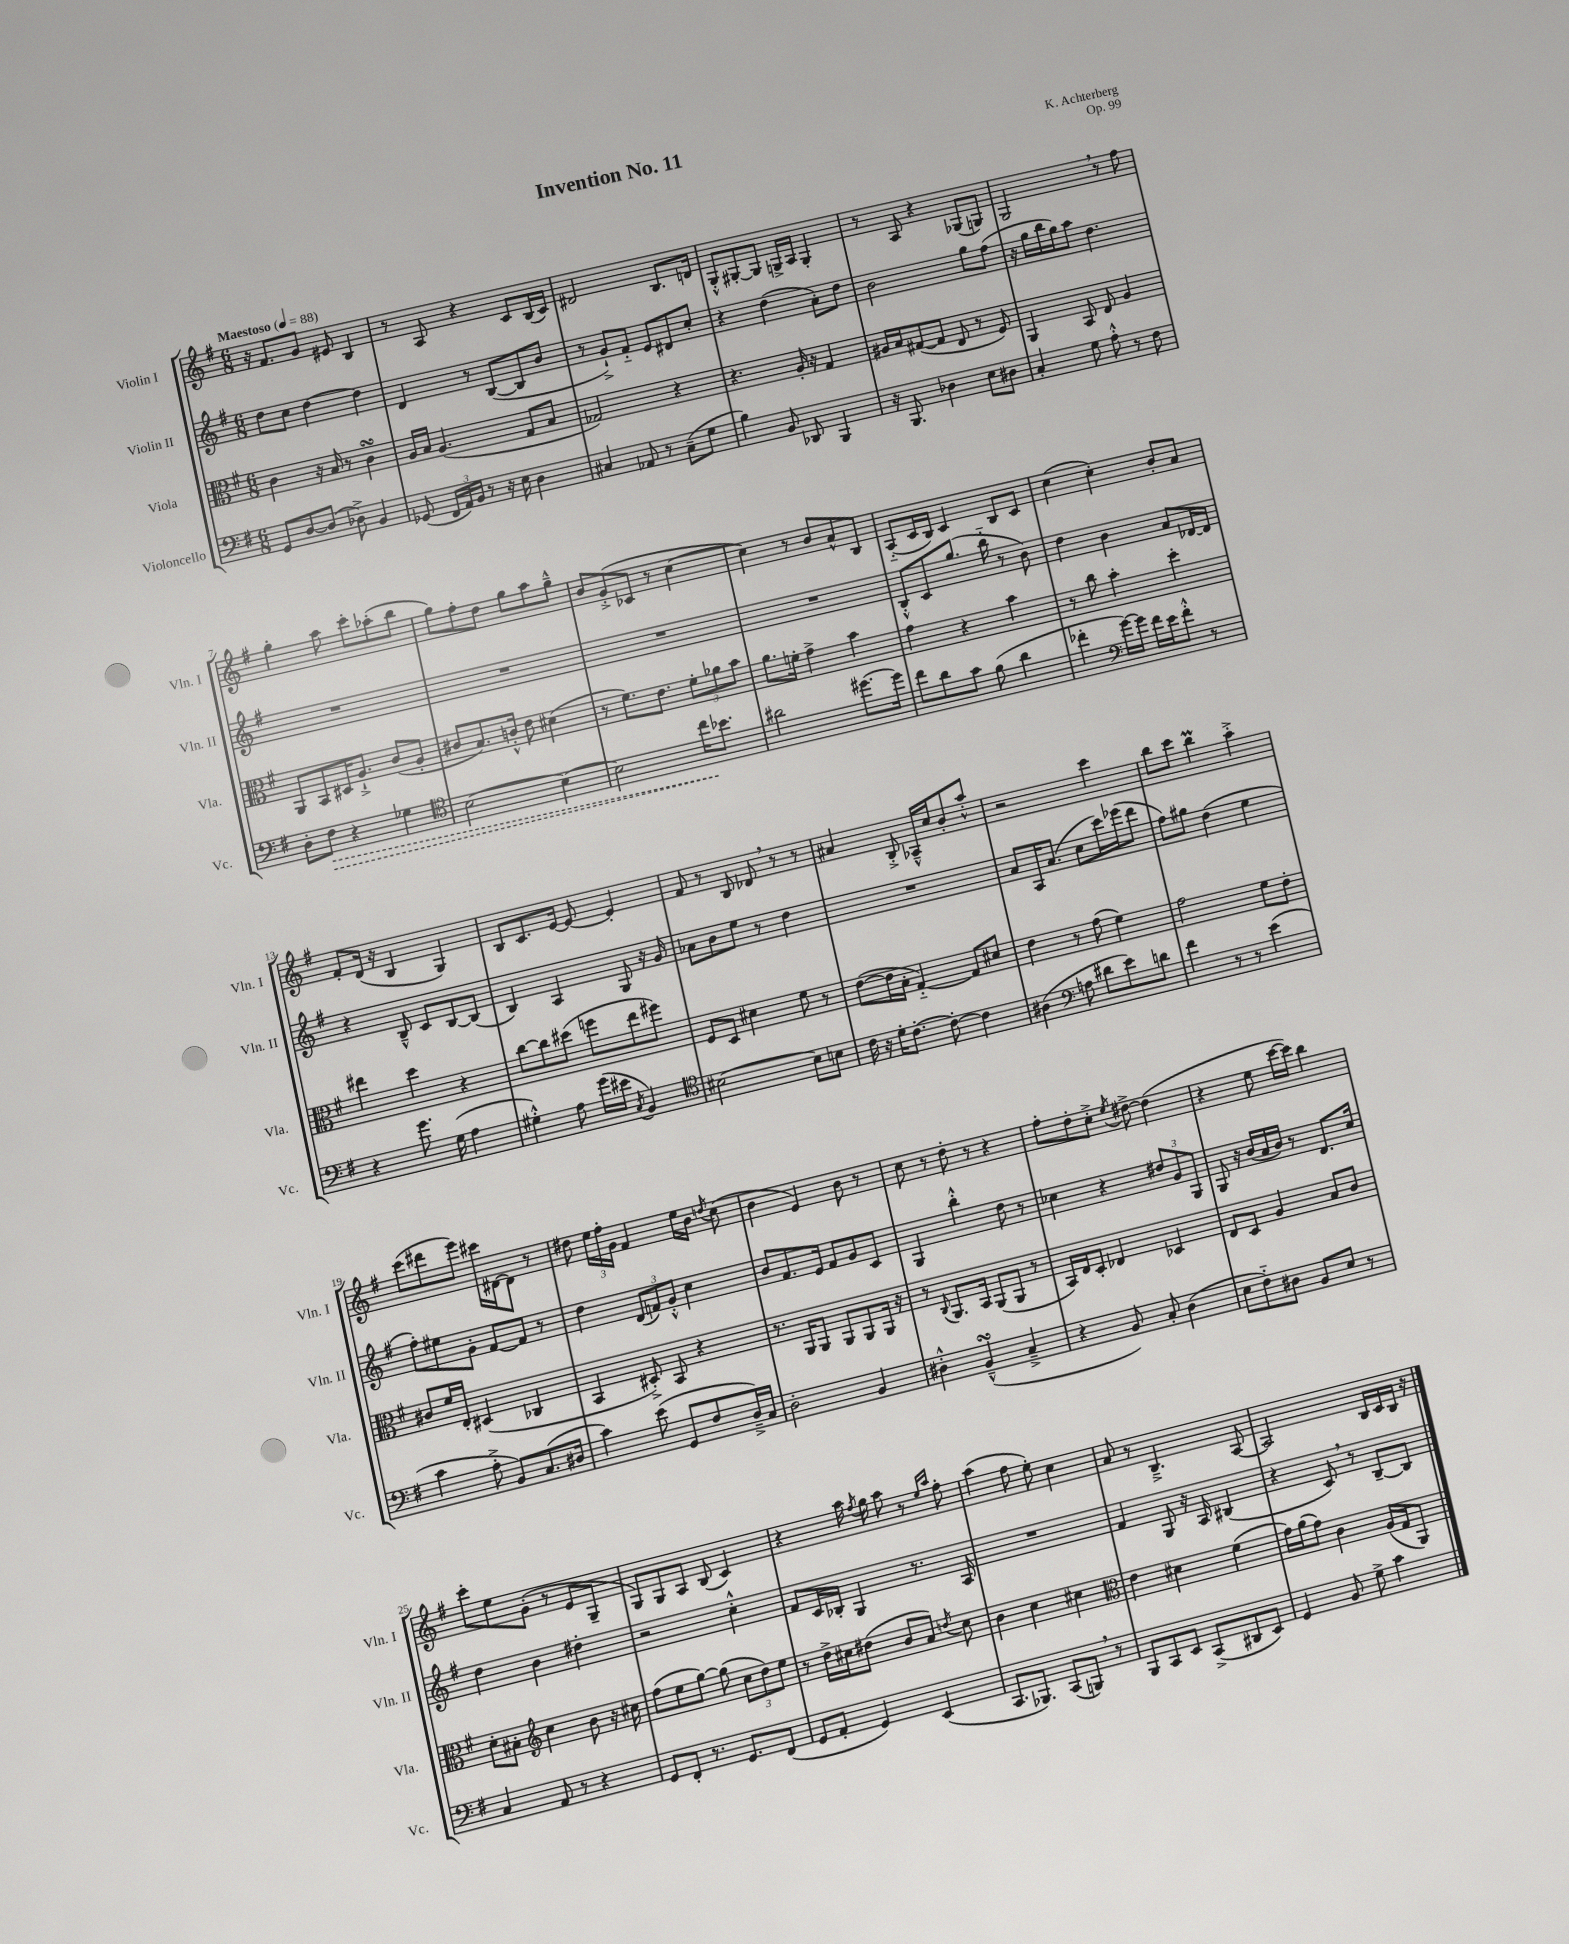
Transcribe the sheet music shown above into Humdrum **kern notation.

**kern	**dynam	**kern	**kern	**kern
*part4	*part4	*part3	*part2	*part1
*staff4	*staff4	*staff3	*staff2	*staff1
*I"Violoncello	*	*I"Viola	*I"Violin II	*I"Violin I
*I'Vc.	*	*I'Vla.	*I'Vln. II	*I'Vln. I
*clefF4	*	*clefC3	*clefG2	*clefG2
*k[f#]	*	*k[f#]	*k[f#]	*k[f#]
*M6/8	*	*M6/8	*M6/8	*M6/8
*MM88	*	*MM88	*MM88	*MM88
=1	=1	=1	=1	=1
!	!	!	!	!LO:TX:a:B:t=Maestoso
8GG/L	.	4c\	8dd\L	16r
.	.	.	.	8.f#/L
[8D/	.	.	8cc\J	.
(8D/J]	.	16r	[4dd\	8g/J
.	.	16B/	.	.
8D-X^\)	.	8r	.	8e#X/
4BB/	.	4csSSs\	4dd\]	4B/
=2	=2	=2	=2	=2
(8GG-X/	.	16A/LL	4d/	8r
.	.	16B/JJ	.	.
24FF#/LL	.	(4.A/	.	8A/
24AA/)	.	.	.	.
24BB/JJ	.	.	.	.
8r	.	.	8r	4r
16r	.	.	([8B/L	.
16E\	.	.	.	.
4D\	.	8G/L	8B/]	8c/L
.	.	8B/J	8b/J	(16B/L
.	.	.	.	16c/JJ)
=3	=3	=3	=3	=3
4C#X/	.	2G-X/)	8r	2d#X/
.	.	.	8g`^/L)	.
8AA-X/	.	.	8f#/J	.
8r	.	.	8e/L	.
(8C#~\L	.	4r	8d#X/	8.B/L
8G\J	.	.	8cc'/J	.
.	.	.	.	16dn/Jk
=4	=4	=4	=4	=4
4B\)	.	4.r	4r	8G'^^/L
.	.	.	.	[8G#X'/
8BB/	.	.	(4dd\	8G#/J]
8DD-X/	.	16A'/	.	16Gn^/LL
.	.	16r	.	16A/JJ
4BBB/	.	4G/	8a'\L)	4G'/
.	.	.	8dd\J	.
=5	=5	=5	=5	=5
16r	.	16A#X/LL	2b\	8r
8.BBB/	.	16B/J	.	.
.	.	([8G#X/	.	8A/
4D-X\	.	8G#/J]	.	4r
.	.	8E/	.	.
8E\L	.	8r	8gg\L	(8G-X/L
8D#X\J	.	8F#/)	(8ff#\J	8Gn/J)
=6	=6	=6	=6	=6
4C'/	.	4AA/	16r	2G,/
.	.	.	16gg\LL	.
.	.	.	16bb\	.
.	.	.	16gg\J)	.
8G\	.	8BB/	8aa\J	.
8A'^^\	.	8E/	4.dd\	.
8r	.	4A/	.	8r
8F#\	.	.	.	8ff#\
!!LO:LB:g=z
=7	=7	=7	=7	=7
8D'\L	.	8AA/L	2.r	4gg'\
!	!LO:HP:b	!	!	!
8F#\J	>	8BB/	.	.
4r	.	16D#X/K	.	8aa\
.	.	8.A`^/J	.	.
.	.	.	.	8ccc'\L
4G-X\	.	(8c/L	.	(8aa-X'\
.	.	8A'/J	.	8bb\J
=8	=8	=8	=8	=8
*clefC4	*	*	*	*
[2B\	.	8c#X/L	2.r	8gg\L)
.	.	8.B/)	.	8ff#'\
.	.	.	.	8dd\J
.	.	16cn'^^/Jk	.	.
.	.	8e\	.	8gg\L
4B\_	.	(4d#X\	.	8aa\
.	.	.	.	8gg~^^\J
=9	=9	=9	=9	=9
2B\]	.	8r	2.r	8b/L
.	.	8.f#\L)	.	(8g'^/
.	.	.	.	8c-X/J
.	.	8.e\J	.	.
.	.	.	.	8r
16cc\KL	.	12f#'\L	.	[4cc\
8.b-X\J	]	.	.	.
.	.	12a-X\	.	.
.	.	12b\J	.	.
=10	=10	=10	=10	=10
2a#X\	.	8.a\L	2.r	4cc\])
.	.	16fn'\Jk	.	.
.	.	4g^\	.	8r
.	.	.	.	8b/L
[8.dd#X\L	.	4b\	.	8a^^/
.	.	.	.	8B/J
16dd#\Jk]	.	.	.	.
=11	=11	=11	=11	=11
8cc\L	.	4g\	8B'^^/L	(8A/L
8a\	.	.	8c/	16c/L
.	.	.	.	16B/JJ)
8g\J	.	4r	(8.gg/J	4c/
(8f#\	.	.	.	.
.	.	.	16bb\	.
4a\	.	4b\	8r	8B/L
.	.	.	8b\)	8c/J
=12	=12	=12	=12	=12
4cc-X'\	.	8r	4dd\	(4cc\
.	.	8cc\	.	.
*clefF4	*	*	*	*
[16g\LL)	.	4b'\	4b\	4cc'\)
16g\JJ]	.	.	.	.
16f#\LL	.	.	.	.
16e\J	.	.	.	.
8f#'^^\J	.	4dd'\	8a/L	8b'/L
8r	.	.	[16d-X/L	8a/J
.	.	.	16d-/JJ]	.
!!LO:LB:g=z
=13	=13	=13	=13	=13
4r	.	4ee#X\	4r	8f#'/L
.	.	.	.	(16d/Jk
.	.	.	.	16r
8.g\	.	4dd\	8B~^^/	4B/
.	.	.	8c/L	.
(16G\	.	.	.	.
4A\	.	4r	[8B/	4G/)
.	.	.	(8B/J]	.
=14	=14	=14	=14	=14
4G#X'^^\)	.	[8cc\L	4B/)	8B/L
.	.	8cc\]	.	8.c/
8A\	.	(8dd#X\J	4A/	.
.	.	.	.	[16e/Jk
(16g\LL	.	8ffn\L	.	8e/_
16e#X\JJ	.	.	.	.
8qC/	.	.	.	.
4BB/)	.	8ee\	8G/	4e'/]
.	.	8ff#X\J)	16r	.
.	.	.	16g/	.
=15	=15	=15	=15	=15
*clefC4	*	*	*	*
[2B#X\	.	8F#/L	8a-X\L	8f#/
.	.	8D/J	8b\	8r
.	.	4d#X\	8ee\J	8B/
.	.	.	8r	8d-X,/
8B#\L]	.	8f#\	4dd\	8r
8Bn\J	.	8r	.	8r
=16	=16	=16	=16	=16
16c\	.	([8e\L	2.r	4a#X/
16r	.	.	.	.
16d'\KL	.	16e\L]	.	.
[8.c'\J	.	16B'\JJ	.	.
.	.	[4G/)	.	8B'^/
8c'\_	.	.	.	16A-X~^^/LL
.	.	.	.	16cc/J
4c\]	.	8G/L]	.	8b'/
.	.	8d#X/J	.	8aa'^^/J
=17	=17	=17	=17	=17
(4A#X\	.	4e\	8a/L	2r
.	.	.	16A/K	.
.	.	.	(8.a/J	.
*clefF4	*	*	*	*
8An\	.	8r	.	.
8d#X\L	.	(8g\	8cc\L	.
8e\)	.	4f#\)	16ccc\L)	4ccc\
.	.	.	(16eee-X\J	.
8dn\J	.	.	8ddd\J	.
=18	=18	=18	=18	=18
4f#\	.	2g\	8ff#\L)	8bb\L
.	.	.	8gg#X\J	8ccc\J
8r	.	.	(4dd\	4bbm\
8r	.	.	.	.
(4e\	.	8f#\L	4ee\	4aa'^\
.	.	8e'\J	.	.
!!LO:LB:g=z
=19	=19	=19	=19	=19
4c\	.	8c#X/L	8ff#'\L)	(8ccc\L
.	.	16f#/L	8ee#X\	8ddd#X\
.	.	16E'/JJ	.	.
8A'^\	.	(4D#X/	8g'\J	8eee\J)
8BB/L)	.	.	[8f#/L	16ccc#X\LL
.	.	.	.	[16d#X\J
(8.C/	.	4C-X/	8f#/J]	8d#\J]
.	.	.	8r	8r
16D#X/Jk	.	.	.	.
=20	=20	=20	=20	=20
4c\)	.	4BB/	4dd\	8dd#X\
.	.	.	.	24ee\LL
.	.	.	.	24ff#'\
.	.	.	.	24g\JJ
(8e\	.	8D#X'^/)	(12d/L	4f#/
.	.	.	12fn/)	.
8GG/L	.	8BB/	.	.
.	.	.	12g'^^/J	.
8F#/	.	4r	4cc\	16ee\LL
.	.	.	.	16b\JJ
.	.	.	.	8qddn/
16D~^/L)	.	.	.	(8cc\
16C/JJ	.	.	.	.
=21	=21	=21	=21	=21
2D'\	.	8.r	8b/L	4b\
.	.	.	8.f#/	.
.	.	16AA/KL	.	.
.	.	8AA/J	.	4e/)
.	.	.	16e/Jk	.
.	.	8AA/L	8f#/L	.
4BB/	.	8AA/	8g/	8b\
.	.	16AA/Jk	8c/J	8r
.	.	16r	.	.
=22	=22	=22	=22	=22
4D#X'^^\	.	8r	4G/	8cc\
.	.	8qqC/	.	.
.	.	8.AA/L	.	8r
(4BBsSsS~^^/	.	.	4bb'^^\	8dd'\
.	.	16BB/Jk	.	.
.	.	(8AA/L	.	8r
4C~^/	.	8AA/J	8dd\	4r
.	.	8r	8r	.
=23	=23	=23	=23	=23
4r	.	16BB/LL)	4cc-X\	8ff#'\L
.	.	16E/J	.	.
.	.	8D'/J	.	8dd'\
8BB/)	.	4E-X/	4r	8cc'^\J
.	.	.	.	8qee/
8C'/	.	.	.	[8dd#X^\
(4D\	.	4D-X/	12dd#X/L	(4dd#\]
.	.	.	12g/	.
.	.	.	12G/J	.
=24	=24	=24	=24	=24
8E\L	.	8E/L	8G/	4r
8F#\)	.	8D/J	16r	.
.	.	.	(16b/LL	.
8D#X\J	.	4A/	16a/	8ee\
.	.	.	16b/JJ)	.
8BB/L	.	.	8r	[16ccc\LL
.	.	.	.	16ccc\JJ])
8E/J	.	8B/L	8.d/L	4bb\
8r	.	8c/J	.	.
.	.	.	16cc/Jk	.
!!LO:LB:g=z
=25	=25	=25	=25	=25
4C/	.	8d'\L	4dd\	8ccc'\L
.	.	8B#X'\J	.	8ee\
*	*	*clefG2	*	*
8AA/	.	4cc\	4b\	(8g'\J
8r	.	.	.	8r
4r	.	8b\	4dd#X'\	8e/L
.	.	16r	.	8G~/J
.	.	16cc#X\	.	.
=26	=26	=26	=26	=26
8GG/L	.	(8ff#\L	2r	8G/L)
8FF#'/J	.	8ee\	.	8G/
8.r	.	[8gg\J)	.	8A/J
.	.	(8gg\]	.	(8B/
8.GG/L	.	.	.	.
.	.	12cc\L	4cc'^^\	4c/)
.	.	12dd\)	.	.
(8FF#/J	.	.	.	.
.	.	12ee\J	.	.
=27	=27	=27	=27	=27
8GG/L	.	8r	8f#/L	4r
8AA'/J	.	16dd^\LL	16c/L	.
.	.	16cc#X\J	16B-X'/JJ	.
4GG/)	.	(8dd#X\J	4G/	16aa\
.	.	.	.	8qff#/
.	.	.	.	16gg\
.	.	8b/L	.	8aa\
(4EE/	.	8a/J)	8.r	8r
.	.	.	.	16qqee/LL
.	.	8qddn/	.	16qqaa/JJ
.	.	8cc#\	.	8ff#'\
.	.	.	16A/	.
=28	=28	=28	=28	=28
8.CC/L	.	4b\	2.r	(4aa\
8.BBB-X/J)	.	.	.	.
.	.	4cc\	.	8ff#\
(8CC/L	.	.	.	8ee'\)
8BBBn,/J)	.	4cc#X\	.	4cc\
8r	.	.	.	.
=29	=29	=29	=29	=29
*	*	*clefC3	*	*
8BBB/L	.	4e\	4f#/	8a/
8CC/	.	.	.	8r
8EE/J	.	4d#X\	8G/	4.B~^/
(8CC^/L	.	.	16r	.
.	.	.	16A/	.
8DD#X/	.	(4f#\	(4B#X/	.
8EE/J)	.	.	.	[8A/
=30	=30	=30	=30	=30
4GG/	.	16g\LL)	4r	2A/]
.	.	(16a\J	.	.
.	.	8g\J)	.	.
8BB/	.	4c\	8c,/)	.
8G^\	.	.	8r	.
4c\	.	(16A/LL	[8B~/L	16B/LL
.	.	16G/J	.	16c/
.	.	8AA/J)	8B/J]	16B/JJ
.	.	.	.	16r
==	==	==	==	==
*-	*-	*-	*-	*-
